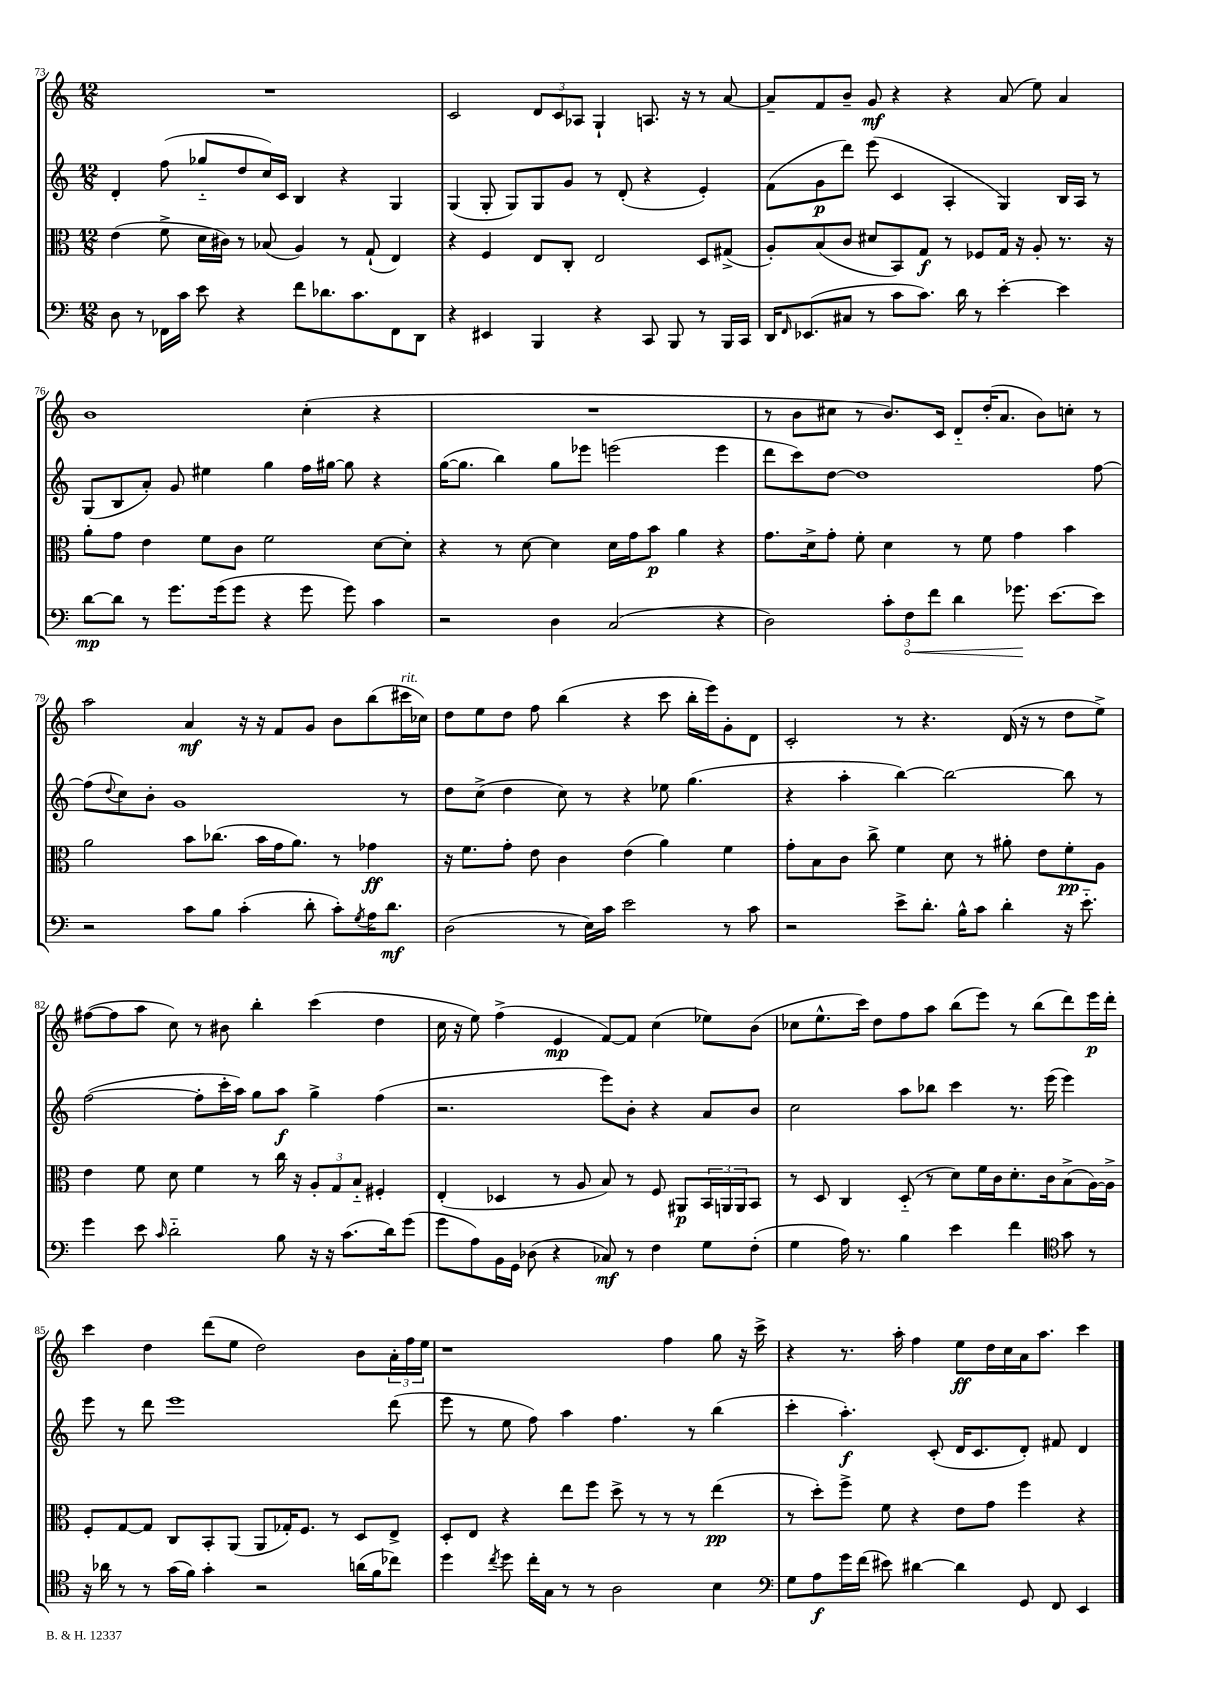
<<
\new StaffGroup <<
\new Staff = "s0" {
    \clef treble \key c \major \numericTimeSignature \time 12/8
    R1. |
    c'2 \tuplet 3/2 { d'8 c'8 aes8 } g4-! a8. r16 r8 a'8~ |
    a'8-- f'8 b'8-- g'8\mf r4 r4 a'8( e''8) a'4 |
    b'1 c''4-.( r4 |
    R1. |
    r8 b'8 cis''8 r8 b'8.) c'16 d'8-_ d''16-.( a'8. b'8) c''8-. r8 |
    a''2 a'4\mf r16 r16 f'8 g'8 b'8 b''8( cis'''16^\markup { \italic "rit." } ces''16) |
    d''8 e''8 d''8 f''8 b''4( r4 c'''8 b''16-. e'''16) g'8-. d'8 |
    c'2-. r8 r4. d'16( r16 r8 d''8 e''8->) |
    fis''8~( fis''8 a''8 c''8) r8 bis'8 b''4-. c'''4( d''4 |
    c''16 r16 e''8) f''4->( e'4\mp f'8~) f'8 c''4( ees''8) b'8( |
    ces''8 e''8.-^ c'''16) d''8 f''8 a''8 b''8( e'''8) r8 b''8( d'''8) e'''16\p d'''16-. |
    c'''4 d''4 d'''8( e''8 d''2) b'8 \tuplet 3/2 { a'16-. f''16 e''16 } |
    r1 f''4 g''8 r16 c'''16-> |
    r4 r8. a''16-. f''4 e''8\ff d''16 c''16 a'16 a''8. c'''4 \bar "|." |
}
\new Staff = "s1" {
    \clef treble \key c \major \numericTimeSignature \time 12/8
    d'4-. f''8( ges''8-_ d''8 c''16) c'16 b4 r4 g4 |
    g4( g8-. g8) g8 g'8 r8 d'8-.( r4 e'4-.) |
    f'8( g'8\p d'''8) e'''8( c'4 a4-. g4) b16 a16 r8 |
    g8( b8 a'8-.) g'8 eis''4 g''4 f''16 gis''16~ gis''8 r4 |
    g''16~( g''8. b''4) g''8 ees'''8 e'''2( e'''4 |
    d'''8 c'''8) d''8~ d''1 f''8~ |
    f''8( \appoggiatura { d''8 } c''8) b'8-. g'1 r8 |
    d''8 c''8->( d''4 c''8) r8 r4 ees''8 g''4.( |
    r4 a''4-. b''4~) b''2~ b''8 r8 |
    f''2~( f''8-. c'''16-. a''16) g''8 a''8\f g''4-> f''4( |
    r2. e'''8) b'8-. r4 a'8 b'8 |
    c''2 a''8 bes''8 c'''4 r8. e'''16( e'''4) |
    e'''8 r8 d'''8 e'''1 d'''8( |
    e'''8 r8 e''8 f''8) a''4 f''4. r8 b''4( |
    c'''4-. a''4.-.\f) c'8-.( d'16 c'8. d'8-.) fis'8 d'4 \bar "|." |
}
\new Staff = "s2" {
    \clef alto \key c \major \numericTimeSignature \time 12/8
    e'4( f'8-> d'16 cis'16) r8 bes8( a4) r8 g8-!( e4) |
    r4 f4 e8 c8-. e2 d8 gis8->( |
    a8-.) b8( c'8 dis'8 b,8) g8\f r8 fes8 g16 r16 a8-. r8. r16 |
    a'8-. g'8 e'4 f'8 c'8 f'2 d'8~ d'8-. |
    r4 r8 d'8~ d'4 d'16 g'16 b'8\p a'4 r4 |
    g'8. d'16-> g'8-. f'8-. d'4 r8 f'8 g'4 b'4 |
    a'2 b'8 ces''8.( b'16 g'16 a'8.) r8 ges'4\ff |
    r16 f'8. g'8-. e'8 c'4 e'4( a'4) f'4 |
    g'8-. b8 c'8 c''8-> f'4 d'8 r8 ais'8-. e'8 f'8-.\pp a8 |
    e'4 f'8 d'8 f'4 r8 c''16 r16 \tuplet 3/2 { a8-. g8 b8-_ } fis4-. |
    e4-.( des4 r8 a8 b8) r8 f8 ais,8\p \tuplet 3/2 { b,16 a,16 a,16 } b,8 |
    r8 d8 c4 d8-_( r8 d'8) f'16 c'16 d'8.-. c'16 b8->( a16~) a16-> |
    f8-. g8~ g8 c8 b,8-. a,8( a,8 ges16-.) f8. r8 d8 e8-> |
    d8-. e8 r4 e''8 f''8 d''8-> r8 r8 r8 e''4\pp( |
    r8 d''8-.) f''8-> f'8 r4 e'8 g'8 f''4 r4 \bar "|." |
}
\new Staff = "s3" {
    \clef bass \key c \major \numericTimeSignature \time 12/8
    d8 r8 fes,16 c'16 e'8 r4 f'8 des'8. c'8. fes,8 d,8 |
    r4 eis,4 b,,4 r4 c,8 b,,8 r8 b,,16 c,16 |
    d,16 \grace { f,16 } ees,8.( cis8 r8 c'8 c'8.) d'16 r8 e'4~-. e'4 |
    d'8~\mp d'8 r8 g'8. g'16( g'8 r4 g'8 g'8) c'4 |
    r2 d4 c2( r4 |
    d2) \tuplet 3/2 { c'8-. \once \override Hairpin.circled-tip = ##t f8\< f'8 } d'4 ges'8.\! e'8.~ e'8 |
    r2 c'8 b8 c'4-.( d'8-. c'8-.) \acciaccatura { g8 } a16 d'8.\mf |
    d2( r8 e16) c'16 e'2 r8 c'8 |
    r2 e'8-> d'8.-. b16-^ c'8 d'4-. r16 e'8.-_ |
    g'4 e'8 \grace { c'16 } d'2-_ b8 r16 r16 c'8.( d'16) g'8( |
    g'8 a8) b,16 g,16 des8( r4 ces8\mf) r8 f4 g8 f8-.( |
    g4 a16) r8. b4 e'4 f'4 \clef tenor g'8 r8 |
    r16 aes'16 r8 r8 g'16( f'16) g'4-. r2 a'16( f'16 ces''8) |
    d''4 \acciaccatura { c''8 } d''8 c''16-. g16 r8 r8 a2 b4 |
    \clef bass g8 a8\f g'16 f'16( eis'8) dis'4~ dis'4 g,8 f,8 e,4 \bar "|." |
}
>>
>>
\layout { \context { \Score currentBarNumber = #73 } }
